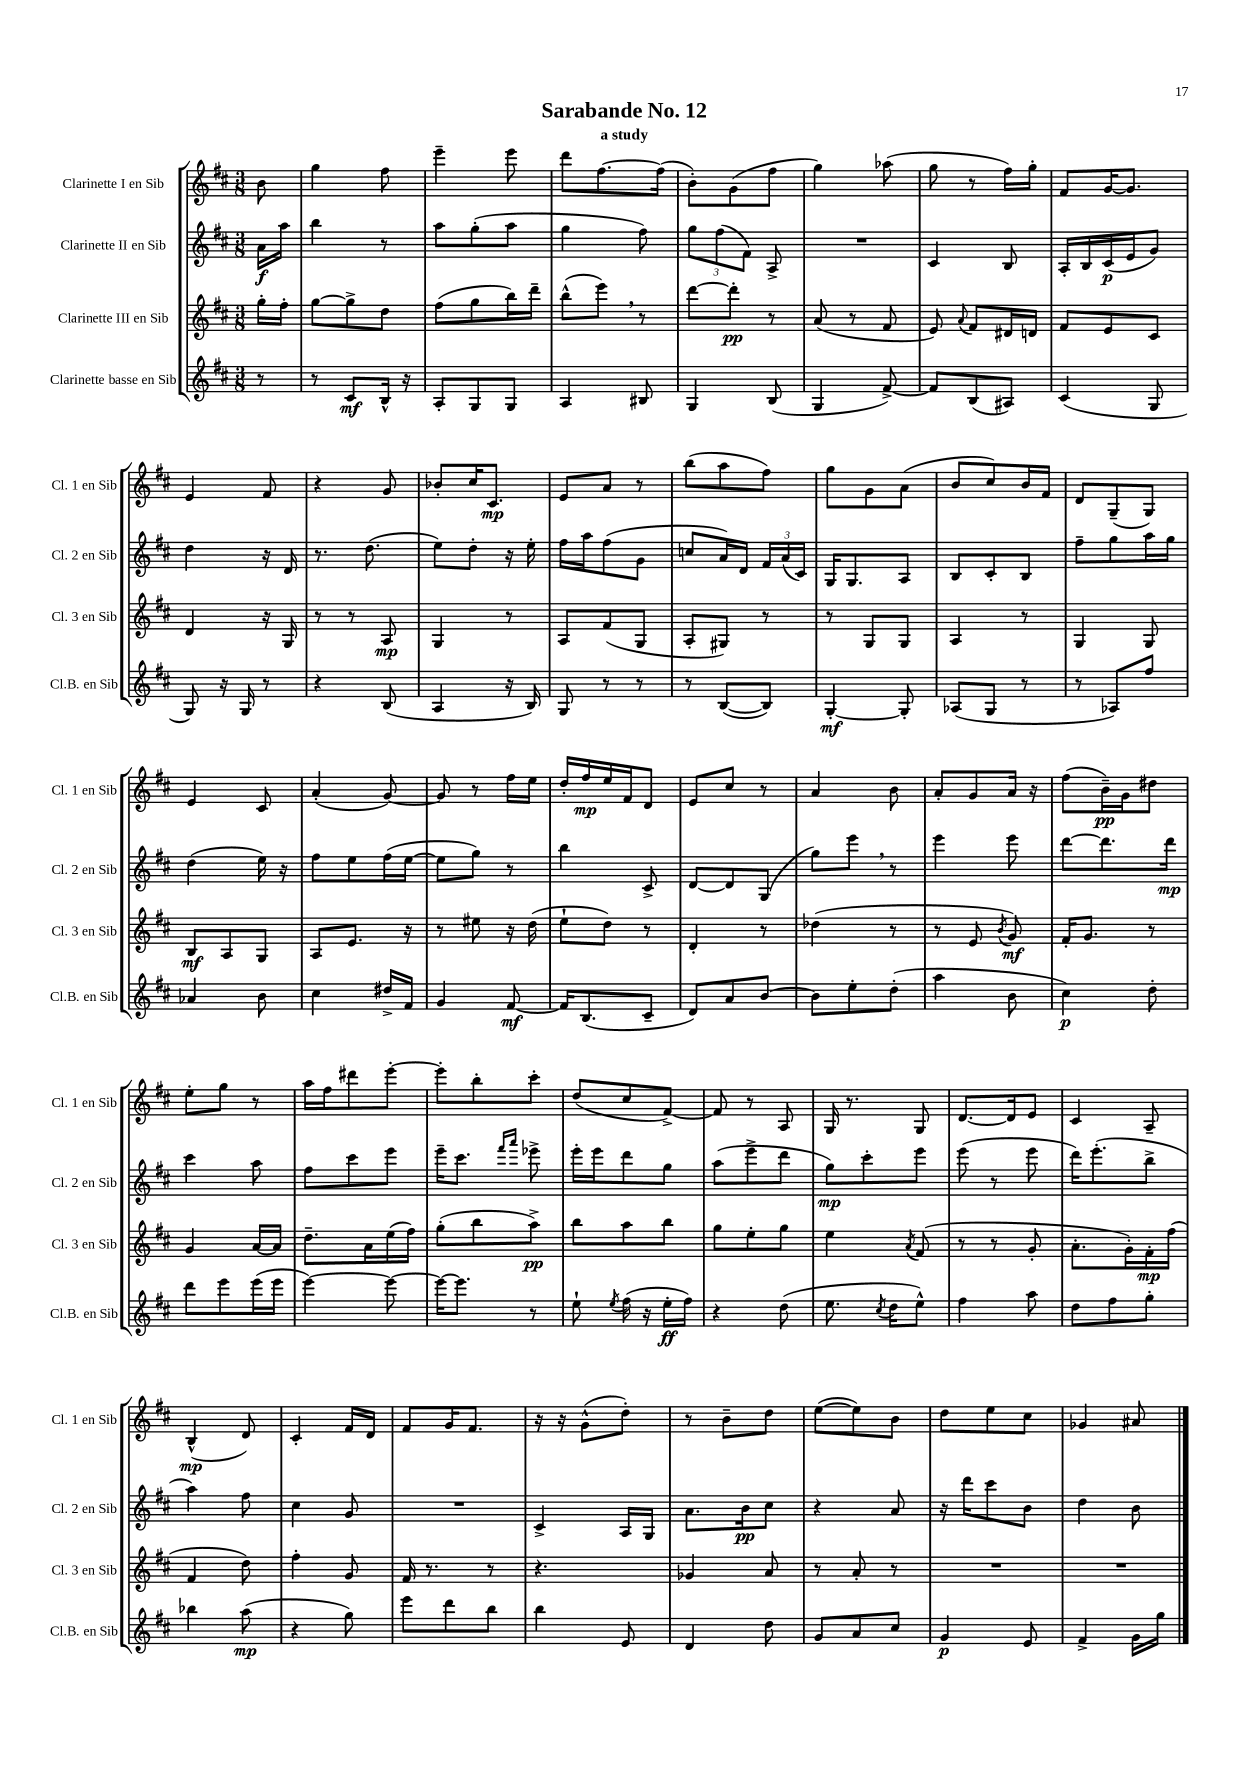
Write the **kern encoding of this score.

**kern	**dynam	**kern	**dynam	**kern	**dynam	**kern	**dynam
*part4	*part4	*part3	*part3	*part2	*part2	*part1	*part1
*staff4	*staff4	*staff3	*staff3	*staff2	*staff2	*staff1	*staff1
*I"Clarinette basse en Sib	*	*I"Clarinette III en Sib	*	*I"Clarinette II en Sib	*	*I"Clarinette I en Sib	*
*I'Cl.B. en Sib	*	*I'Cl. 3 en Sib	*	*I'Cl. 2 en Sib	*	*I'Cl. 1 en Sib	*
*clefG2	*	*clefG2	*	*clefG2	*	*clefG2	*
*k[f#c#]	*	*k[f#c#]	*	*k[f#c#]	*	*k[f#c#]	*
*M3/8	*	*M3/8	*	*M3/8	*	*M3/8	*
=	=	=	=	=	=	=	=
8r	.	16gg'\LL	.	16a\LL	f	8b\	.
.	.	16ff#'\JJ	.	16aa\JJ	.	.	.
=1	=1	=1	=1	=1	=1	=1	=1
8r	.	[8gg\L	.	4bb\	.	4gg\	.
8c#/L	mf	8gg^\]	.	.	.	.	.
16B^^/Jk	.	8dd\J	.	8r	.	8ff#\	.
16r	.	.	.	.	.	.	.
=2	=2	=2	=2	=2	=2	=2	=2
8A'/L	.	(8ff#\L	.	8aa\L	.	4eee~\	.
8G/	.	8gg\	.	(8gg'\	.	.	.
8G/J	.	16bb\L)	.	8aa\J	.	8eee\	.
.	.	16ddd~\JJ	.	.	.	.	.
=3	=3	=3	=3	=3	=3	=3	=3
4A/	.	(8bb^^\L	.	4gg\	.	8ddd\L	.
.	.	8eee,\J)	.	.	.	[8.ff#\	.
8B#X/	.	8r	.	8ff#\)	.	.	.
.	.	.	.	.	.	(16ff#\Jk]	.
=4	=4	=4	=4	=4	=4	=4	=4
4G/	.	[8ddd\L	.	12gg\L	.	8b'\L)	.
.	.	.	.	(12ff#\	.	.	.
.	.	8ddd'\J]	pp	.	.	(8g\	.
.	.	.	.	12f#\J)	.	.	.
(8B/	.	8r	.	8A^/	.	8ff#\J	.
=5	=5	=5	=5	=5	=5	=5	=5
4G/	.	(8a/	.	4.r	.	4gg\)	.
.	.	8r	.	.	.	.	.
[8f#^/)	.	8f#/	.	.	.	(8aa-X\	.
=6	=6	=6	=6	=6	=6	=6	=6
8f#/L]	.	8e/)	.	4c#/	.	8gg\	.
.	.	8qqa/	.	.	.	.	.
(8B/	.	8f#/L	.	.	.	8r	.
8A#X/J)	.	16d#X/L	.	8B/	.	16ff#\LL)	.
.	.	16dn/JJ	.	.	.	16gg'\JJ	.
=7	=7	=7	=7	=7	=7	=7	=7
(4c#/	.	8f#/L	.	16A'/LL	.	8f#/L	.
.	.	.	.	16B/	.	.	.
.	.	8e/	.	(16c#/	p	[16g/K	.
.	.	.	.	16e/J	.	8.g/J]	.
8G/	.	8c#/J	.	8g/J)	.	.	.
!!LO:LB:g=z
=8	=8	=8	=8	=8	=8	=8	=8
8G/)	.	4d/	.	4dd\	.	4e/	.
16r	.	.	.	.	.	.	.
16G/	.	.	.	.	.	.	.
8r	.	16r	.	16r	.	8f#/	.
.	.	16G/	.	16d/	.	.	.
=9	=9	=9	=9	=9	=9	=9	=9
4r	.	8r	.	8.r	.	4r	.
.	.	8r	.	.	.	.	.
.	.	.	.	(8.dd\	.	.	.
(8B/	.	8A/	mp	.	.	8g/	.
=10	=10	=10	=10	=10	=10	=10	=10
4A/	.	4G/	.	8ee\L)	.	8b-X'/L	.
.	.	.	.	8dd'\J	.	16cc#/K	.
.	.	.	.	.	.	8.c#/J	mp
16r	.	8r	.	16r	.	.	.
16B/)	.	.	.	16ee'\	.	.	.
=11	=11	=11	=11	=11	=11	=11	=11
8G/	.	8A/L	.	16ff#\LL	.	8e/L	.
.	.	.	.	16aa\J	.	.	.
8r	.	(8f#/	.	(8ff#\	.	8a/J	.
8r	.	8G/J	.	8g\J	.	8r	.
=12	=12	=12	=12	=12	=12	=12	=12
8r	.	8A'/L	.	8ccn/L	.	(8bb\L	.
([8B/L	.	8G#X/J)	.	16a/L)	.	8aa\	.
.	.	.	.	16d/JJ	.	.	.
8B/J])	.	8r	.	24f#/LL	.	8ff#\J)	.
.	.	.	.	(24a/	.	.	.
.	.	.	.	24c#/JJ)	.	.	.
=13	=13	=13	=13	=13	=13	=13	=13
[4G'/	mf	8r	.	16G/KL	.	8gg\L	.
.	.	.	.	8.G/	.	.	.
.	.	8G/L	.	.	.	8g\	.
8G'/]	.	8G/J	.	8A/J	.	(8a\J	.
=14	=14	=14	=14	=14	=14	=14	=14
(8A-X/L	.	4A/	.	8B/L	.	8b/L	.
8G/J	.	.	.	8c#'/	.	8cc#/)	.
8r	.	8r	.	8B/J	.	16b/L	.
.	.	.	.	.	.	16f#/JJ	.
=15	=15	=15	=15	=15	=15	=15	=15
8r	.	4G/	.	8ff#~\L	.	8d/L	.
8A-X/L)	.	.	.	8gg\	.	(8G~/	.
8ff#/J	.	8G/	.	16aa\L	.	8G/J)	.
.	.	.	.	16gg\JJ	.	.	.
!!LO:LB:g=z
=16	=16	=16	=16	=16	=16	=16	=16
4a-X/	.	8B/L	mf	(4dd\	.	4e/	.
.	.	8A/	.	.	.	.	.
8b\	.	8G/J	.	16ee\)	.	8c#/	.
.	.	.	.	16r	.	.	.
=17	=17	=17	=17	=17	=17	=17	=17
4cc#\	.	8A/L	.	8ff#\L	.	(4a'/	.
.	.	8.e/J	.	8ee\	.	.	.
16dd#X^/LL	.	.	.	(16ff#\L	.	[8g/)	.
16f#/JJ	.	16r	.	[16ee\JJ	.	.	.
=18	=18	=18	=18	=18	=18	=18	=18
4g/	.	8r	.	8ee\L]	.	8g/]	.
.	.	8ee#X\	.	8gg\J)	.	8r	.
[8f#/	mf	16r	.	8r	.	16ff#\LL	.
.	.	(16dd\	.	.	.	16ee\JJ	.
=19	=19	=19	=19	=19	=19	=19	=19
16f#/KL]	.	8ee`\L	.	4bb\	.	16dd'/LL	.
(8.B/	.	.	.	.	.	16ff#/	mp
.	.	8dd\J)	.	.	.	16ee/	.
.	.	.	.	.	.	16f#/J	.
8c#~/J	.	8r	.	8c#^/	.	8d/J	.
=20	=20	=20	=20	=20	=20	=20	=20
8d/L)	.	4d'/	.	[8d/L	.	8e/L	.
8a/	.	.	.	8d/]	.	8cc#/J	.
[8b/J	.	8r	.	(8G/J	.	8r	.
=21	=21	=21	=21	=21	=21	=21	=21
8b\L]	.	(4dd-X\	.	8gg\L)	.	4a/	.
8ee'\	.	.	.	8eee,\J	.	.	.
(8dd'\J	.	8r	.	8r	.	8b\	.
=22	=22	=22	=22	=22	=22	=22	=22
4aa\	.	8r	.	4eee\	.	8a'/L	.
.	.	8e/	.	.	.	8g/	.
.	.	8qb/	.	.	.	.	.
8b\	.	8g/)	mf	8eee\	.	16a/Jk	.
.	.	.	.	.	.	16r	.
=23	=23	=23	=23	=23	=23	=23	=23
4cc#\)	p	16f#'/KL	.	[8ddd\L	.	(8ff#\L	.
.	.	8.g/J	.	.	.	.	.
.	.	.	.	8.ddd\]	.	16b~\L)	pp
.	.	.	.	.	.	16g\J	.
8dd'\	.	8r	.	.	.	8dd#X\J	.
.	.	.	.	16ddd\Jk	mp	.	.
!!LO:LB:g=z
=24	=24	=24	=24	=24	=24	=24	=24
8ddd\L	.	4g/	.	4ccc#\	.	8ee'\L	.
8eee\	.	.	.	.	.	8gg\J	.
(16eee\L	.	[16a/LL	.	8aa\	.	8r	.
16eee\JJ	.	16a/JJ]	.	.	.	.	.
=25	=25	=25	=25	=25	=25	=25	=25
[4eee\)	.	8.dd~\L	.	8ff#\L	.	16aa\LL	.
.	.	.	.	.	.	16ff#\J	.
.	.	.	.	8ccc#\	.	8ddd#X\	.
.	.	16a\L	.	.	.	.	.
8eee\_	.	(16ee\	.	8eee\J	.	[8eee'\J	.
.	.	16ff#\JJ)	.	.	.	.	.
=26	=26	=26	=26	=26	=26	=26	=26
16eee\KL_	.	(8gg'\L	.	16eee~\KL	.	8eee'\L]	.
8.eee\J]	.	.	.	8.ccc#\J	.	.	.
.	.	8bb\	.	.	.	8bb'\	.
.	.	.	.	16qqfff#/LL	.	.	.
.	.	.	.	16qqaaa/JJ	.	.	.
8r	.	8aa^\J)	pp	8eee-X^\	.	8ccc#'\J	.
=27	=27	=27	=27	=27	=27	=27	=27
8ee`\	.	8bb\L	.	16eee'\LL	.	(8dd/L	.
.	.	.	.	16eee\J	.	.	.
8qee/	.	.	.	.	.	.	.
(16ff#\	.	8aa\	.	8ddd\	.	8cc#/	.
16r	.	.	.	.	.	.	.
16ee'\LL	ff	8bb\J	.	8gg\J	.	[8f#^/J)	.
16ff#\JJ)	.	.	.	.	.	.	.
=28	=28	=28	=28	=28	=28	=28	=28
4r	.	8gg\L	.	(8aa\L	.	8f#/]	.
.	.	8ee'\	.	8eee^\	.	8r	.
(8dd\	.	8gg\J	.	8ddd\J	.	8A/	.
=29	=29	=29	=29	=29	=29	=29	=29
8.ee\	.	4ee\	.	8gg\L)	mp	16G/	.
.	.	.	.	.	.	8.r	.
.	.	.	.	8ccc#'\	.	.	.
8qcc#/	.	.	.	.	.	.	.
16dd\KL	.	.	.	.	.	.	.
.	.	8qa/	.	.	.	.	.
8ee^^\J)	.	(8f#/	.	8eee\J	.	8G/	.
=30	=30	=30	=30	=30	=30	=30	=30
4ff#\	.	8r	.	(8eee\	.	[8.d/L	.
.	.	8r	.	8r	.	.	.
.	.	.	.	.	.	16d/k]	.
8aa\	.	8g'/	.	8eee\	.	8e/J	.
=31	=31	=31	=31	=31	=31	=31	=31
8dd\L	.	8.a'\L	.	16ddd\KL)	.	4c#/	.
.	.	.	.	(8.eee'\	.	.	.
8ff#\	.	.	.	.	.	.	.
.	.	16g'\L)	.	.	.	.	.
8gg'\J	.	16f#'\	mp	8bb^\J	.	8A~/	.
.	.	(16ff#\JJ	.	.	.	.	.
!!LO:LB:g=z
=32	=32	=32	=32	=32	=32	=32	=32
4bb-X\	.	4f#/	.	4aa\)	.	(4B^^/	mp
(8aa\	mp	8dd\)	.	8ff#\	.	8d/)	.
=33	=33	=33	=33	=33	=33	=33	=33
4r	.	4ff#'\	.	4cc#\	.	4c#'/	.
8gg\)	.	8g/	.	8g/	.	16f#/LL	.
.	.	.	.	.	.	16d/JJ	.
=34	=34	=34	=34	=34	=34	=34	=34
8eee\L	.	16f#/	.	4.r	.	8f#/L	.
.	.	8.r	.	.	.	.	.
8ddd\	.	.	.	.	.	16g/K	.
.	.	.	.	.	.	8.f#/J	.
8bb\J	.	8r	.	.	.	.	.
=35	=35	=35	=35	=35	=35	=35	=35
4bb\	.	4.r	.	4c#^/	.	16r	.
.	.	.	.	.	.	16r	.
.	.	.	.	.	.	(8g^^\L	.
8e/	.	.	.	16A/LL	.	8dd'\J)	.
.	.	.	.	16G/JJ	.	.	.
=36	=36	=36	=36	=36	=36	=36	=36
4d/	.	4g-X/	.	8.a\L	.	8r	.
.	.	.	.	.	.	8b~\L	.
.	.	.	.	16b\k	pp	.	.
8dd\	.	8a/	.	8cc#\J	.	8dd\J	.
=37	=37	=37	=37	=37	=37	=37	=37
8g/L	.	8r	.	4r	.	([8ee\L	.
8a/	.	8a'/	.	.	.	8ee\])	.
8cc#/J	.	8r	.	8a/	.	8b\J	.
=38	=38	=38	=38	=38	=38	=38	=38
4g/	p	4.r	.	16r	.	8dd\L	.
.	.	.	.	16ddd\KL	.	.	.
.	.	.	.	8ccc#\	.	8ee\	.
8e/	.	.	.	8b\J	.	8cc#\J	.
=39	=39	=39	=39	=39	=39	=39	=39
4f#^/	.	4.r	.	4dd\	.	4g-X/	.
16g\LL	.	.	.	8b\	.	8a#X/	.
16gg\JJ	.	.	.	.	.	.	.
==	==	==	==	==	==	==	==
*-	*-	*-	*-	*-	*-	*-	*-
